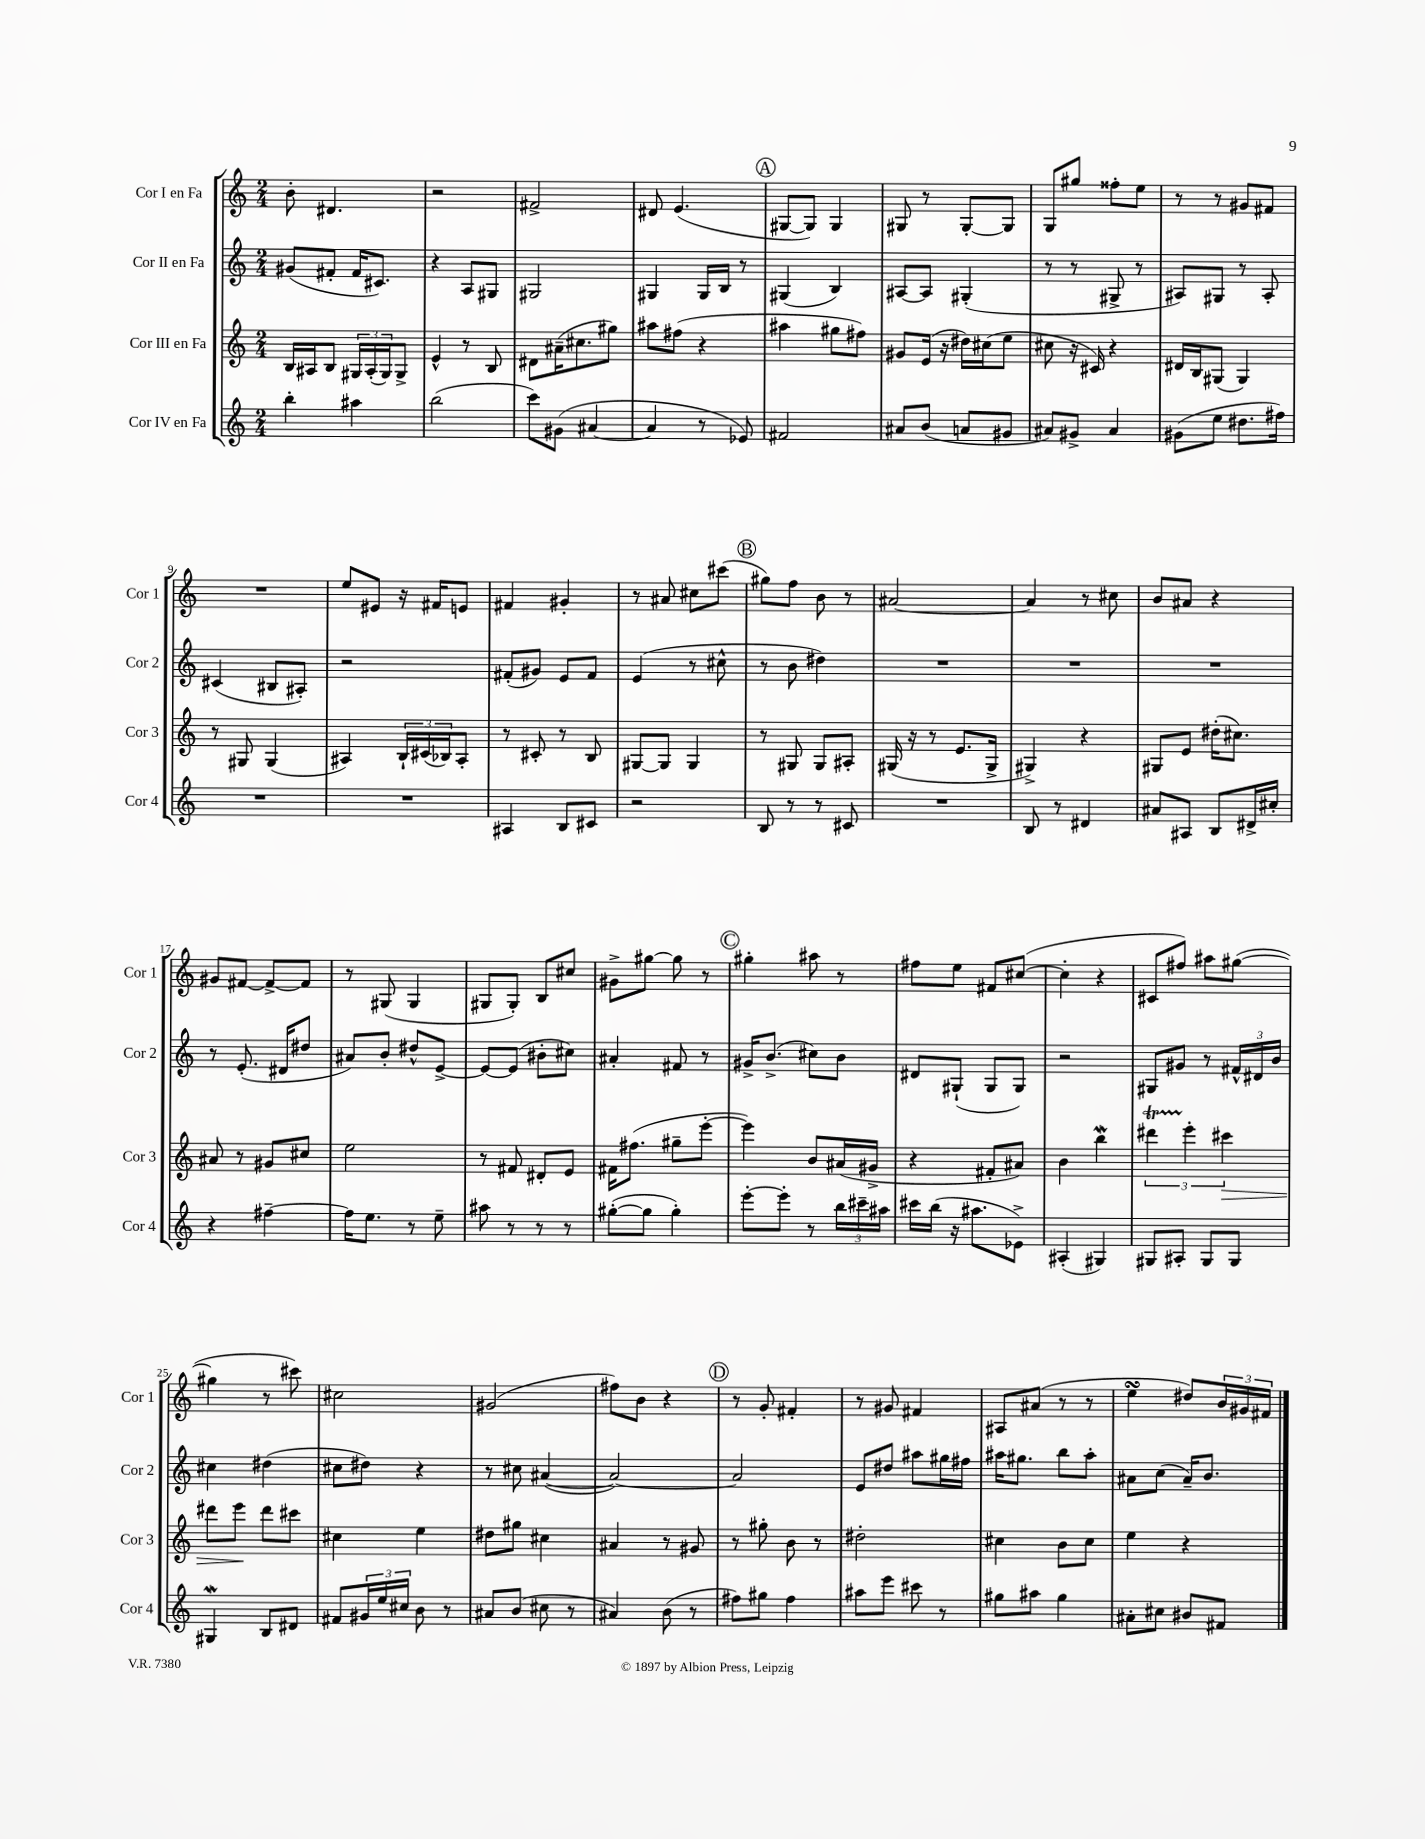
<<
\new StaffGroup <<
\new Staff = "s0" \with { instrumentName = "Cor I en Fa" shortInstrumentName = "Cor 1" } {
    \clef treble \key c \major \numericTimeSignature \time 2/4
    b'8-. dis'4. |
    r2 |
    fis'2-> |
    dis'8 e'4.( |
    \mark \markup { \circle "A" } gis8~ gis8) gis4 |
    gis8 r8 gis8~-. gis8 |
    g8 gis''8 fisis''8-. e''8 |
    r8 r8 gis'8 fis'8 |
    R2 |
    e''8 eis'8 r16 fis'16 e'8 |
    fis'4 gis'4-. |
    r8 ais'8 cis''8 cis'''8( |
    \mark \markup { \circle "B" } gis''8) f''8 b'8 r8 |
    ais'2~ |
    ais'4 r8 cis''8 |
    b'8 ais'8 r4 |
    gis'8 fis'8~ fis'8~-> fis'8 |
    r8 gis8( gis4 |
    gis8 gis8-.) b8 cis''8 |
    gis'8-> gis''8~ gis''8 r8 |
    \mark \markup { \circle "C" } gis''4-. ais''8 r8 |
    fis''8 e''8 fis'8 cis''8~( |
    cis''4-. r4 |
    cis'8 fis''8) ais''8 gis''8~( |
    gis''4 r8 cis'''8) |
    cis''2 |
    gis'2( |
    fis''8) b'8 r4 |
    \mark \markup { \circle "D" } r8 g'8-. fis'4-. |
    r8 gis'8 fis'4 |
    ais8 ais'8( r8 r8 |
    e''4\turn dis''8) \tuplet 3/2 { b'16 gis'16 fis'16 } \bar "|." |
}
\new Staff = "s1" \with { instrumentName = "Cor II en Fa" shortInstrumentName = "Cor 2" } {
    \clef treble \key c \major \numericTimeSignature \time 2/4
    gis'8( fis'8-. fis'16 cis'8.) |
    r4 a8 gis8 |
    gis2 |
    gis4 gis16 b16 r8 |
    \mark \markup { \circle "A" } gis4( b4) |
    ais8~ ais8 gis4-.( |
    r8 r8 gis8-> r8 |
    ais8) gis8 r8 ais8-. |
    cis'4( bis8 ais8-.) |
    r2 |
    fis'8-.( gis'8) e'8 fis'8 |
    e'4( r8 cis''8-^ |
    \mark \markup { \circle "B" } r8 b'8 dis''4) |
    R2 |
    R2 |
    R2 |
    r8 e'8.-.( dis'16 dis''8 |
    ais'8) b'8-. dis''8-^ e'8~-> |
    e'8~ e'8( bis'8-. cis''8) |
    ais'4-. fis'8 r8 |
    \mark \markup { \circle "C" } gis'16-> b'8.->( cis''8) b'8 |
    dis'8 gis8-!( gis8 gis8) |
    r2 |
    gis8 gis'8 r8 \tuplet 3/2 { fis'16-^ dis'16 b'16 } |
    cis''4 dis''4( |
    cis''8 dis''8) r4 |
    r8 cis''8 ais'4~( |
    ais'2~) |
    \mark \markup { \circle "D" } ais'2 |
    e'8 dis''8 ais''8 gis''16 fis''16 |
    ais''16 gis''8. b''8 ais''8-. |
    ais'8 c''8( ais'16--) b'8. \bar "|." |
}
\new Staff = "s2" \with { instrumentName = "Cor III en Fa" shortInstrumentName = "Cor 3" } {
    \clef treble \key c \major \numericTimeSignature \time 2/4
    b16 ais16 b8 \tuplet 3/2 { gis16 ais16-.( gis16) } gis8-> |
    e'4-^ r8 b8 |
    dis'8 ais'16--( cis''8. gis''8) |
    ais''8 fis''8( r4 |
    \mark \markup { \circle "A" } ais''4 gis''8 fis''8) |
    gis'8 e'16( r16 dis''16) cis''16( e''8 |
    cis''8 r16 cis'16) r4 |
    dis'16 b16 gis8( gis4) |
    r8 gis8 gis4( |
    ais4) \tuplet 3/2 { b16-! cis'16( bes16) } ais8-. |
    r8 cis'8-. r8 b8 |
    gis8~ gis8 gis4 |
    \mark \markup { \circle "B" } r8 gis8 gis8 ais8-. |
    gis16( r16 r8 e'8. gis16-> |
    gis4->) r4 |
    gis8 e'8 dis''16-.( cis''8.) |
    ais'8 r8 gis'8 cis''8 |
    e''2 |
    r8 fis'8 dis'8-. e'8 |
    fis'16 fis''8.( gis''8-- e'''8~-. |
    \mark \markup { \circle "C" } e'''4) b'8 ais'16( gis'16-> |
    r4 fis'8-. ais'8) |
    b'4 b''4\mordent |
    \tuplet 3/2 { dis'''4\startTrillSpan e'''4-.\stopTrillSpan cis'''4\> } |
    dis'''8 e'''8\! dis'''8 cis'''8 |
    cis''4 e''4 |
    dis''8 gis''8 cis''4 |
    ais'4 r8 gis'8 |
    \mark \markup { \circle "D" } r8 gis''8-. b'8 r8 |
    dis''2-. |
    cis''4 b'8 cis''8 |
    e''4 r4 \bar "|." |
}
\new Staff = "s3" \with { instrumentName = "Cor IV en Fa" shortInstrumentName = "Cor 4" } {
    \clef treble \key c \major \numericTimeSignature \time 2/4
    b''4-. ais''4 |
    b''2( |
    c'''8) gis'8( ais'4~ |
    ais'4 r8 ees'8) |
    \mark \markup { \circle "A" } fis'2 |
    ais'8 b'8( a'8 gis'8 |
    ais'8) gis'8-> ais'4 |
    gis'8( e''8 dis''8. fis''16) |
    R2 |
    R2 |
    ais4 b8 cis'8 |
    r2 |
    \mark \markup { \circle "B" } b8 r8 r8 cis'8 |
    R2 |
    b8 r8 dis'4 |
    ais'8 ais8 b8 dis'16-> cis''16-. |
    r4 fis''4~-- |
    fis''16 e''8. r8 e''8-- |
    ais''8 r8 r8 r8 |
    gis''8~-.( gis''8 gis''4-.) |
    \mark \markup { \circle "C" } e'''8~-. e'''8-. r8 \tuplet 3/2 { b''16 cis'''16-- ais''16 } |
    cis'''16 b''16( r16 ais''8. ees'8->) |
    ais4-.( gis4) |
    gis8 ais8-. gis8 gis8 |
    gis4\mordent b8 dis'8 |
    fis'8 \tuplet 3/2 { gis'16 e''16 cis''16 } b'8 r8 |
    ais'8 b'8( cis''8 r8 |
    ais'4) b'8( r8 |
    \mark \markup { \circle "D" } fis''8) gis''8 fis''4 |
    ais''8 e'''8 cis'''8 r8 |
    gis''8 ais''8 gis''4 |
    ais'8-. cis''8 bis'8 fis'8 \bar "|." |
}
>>
>>
